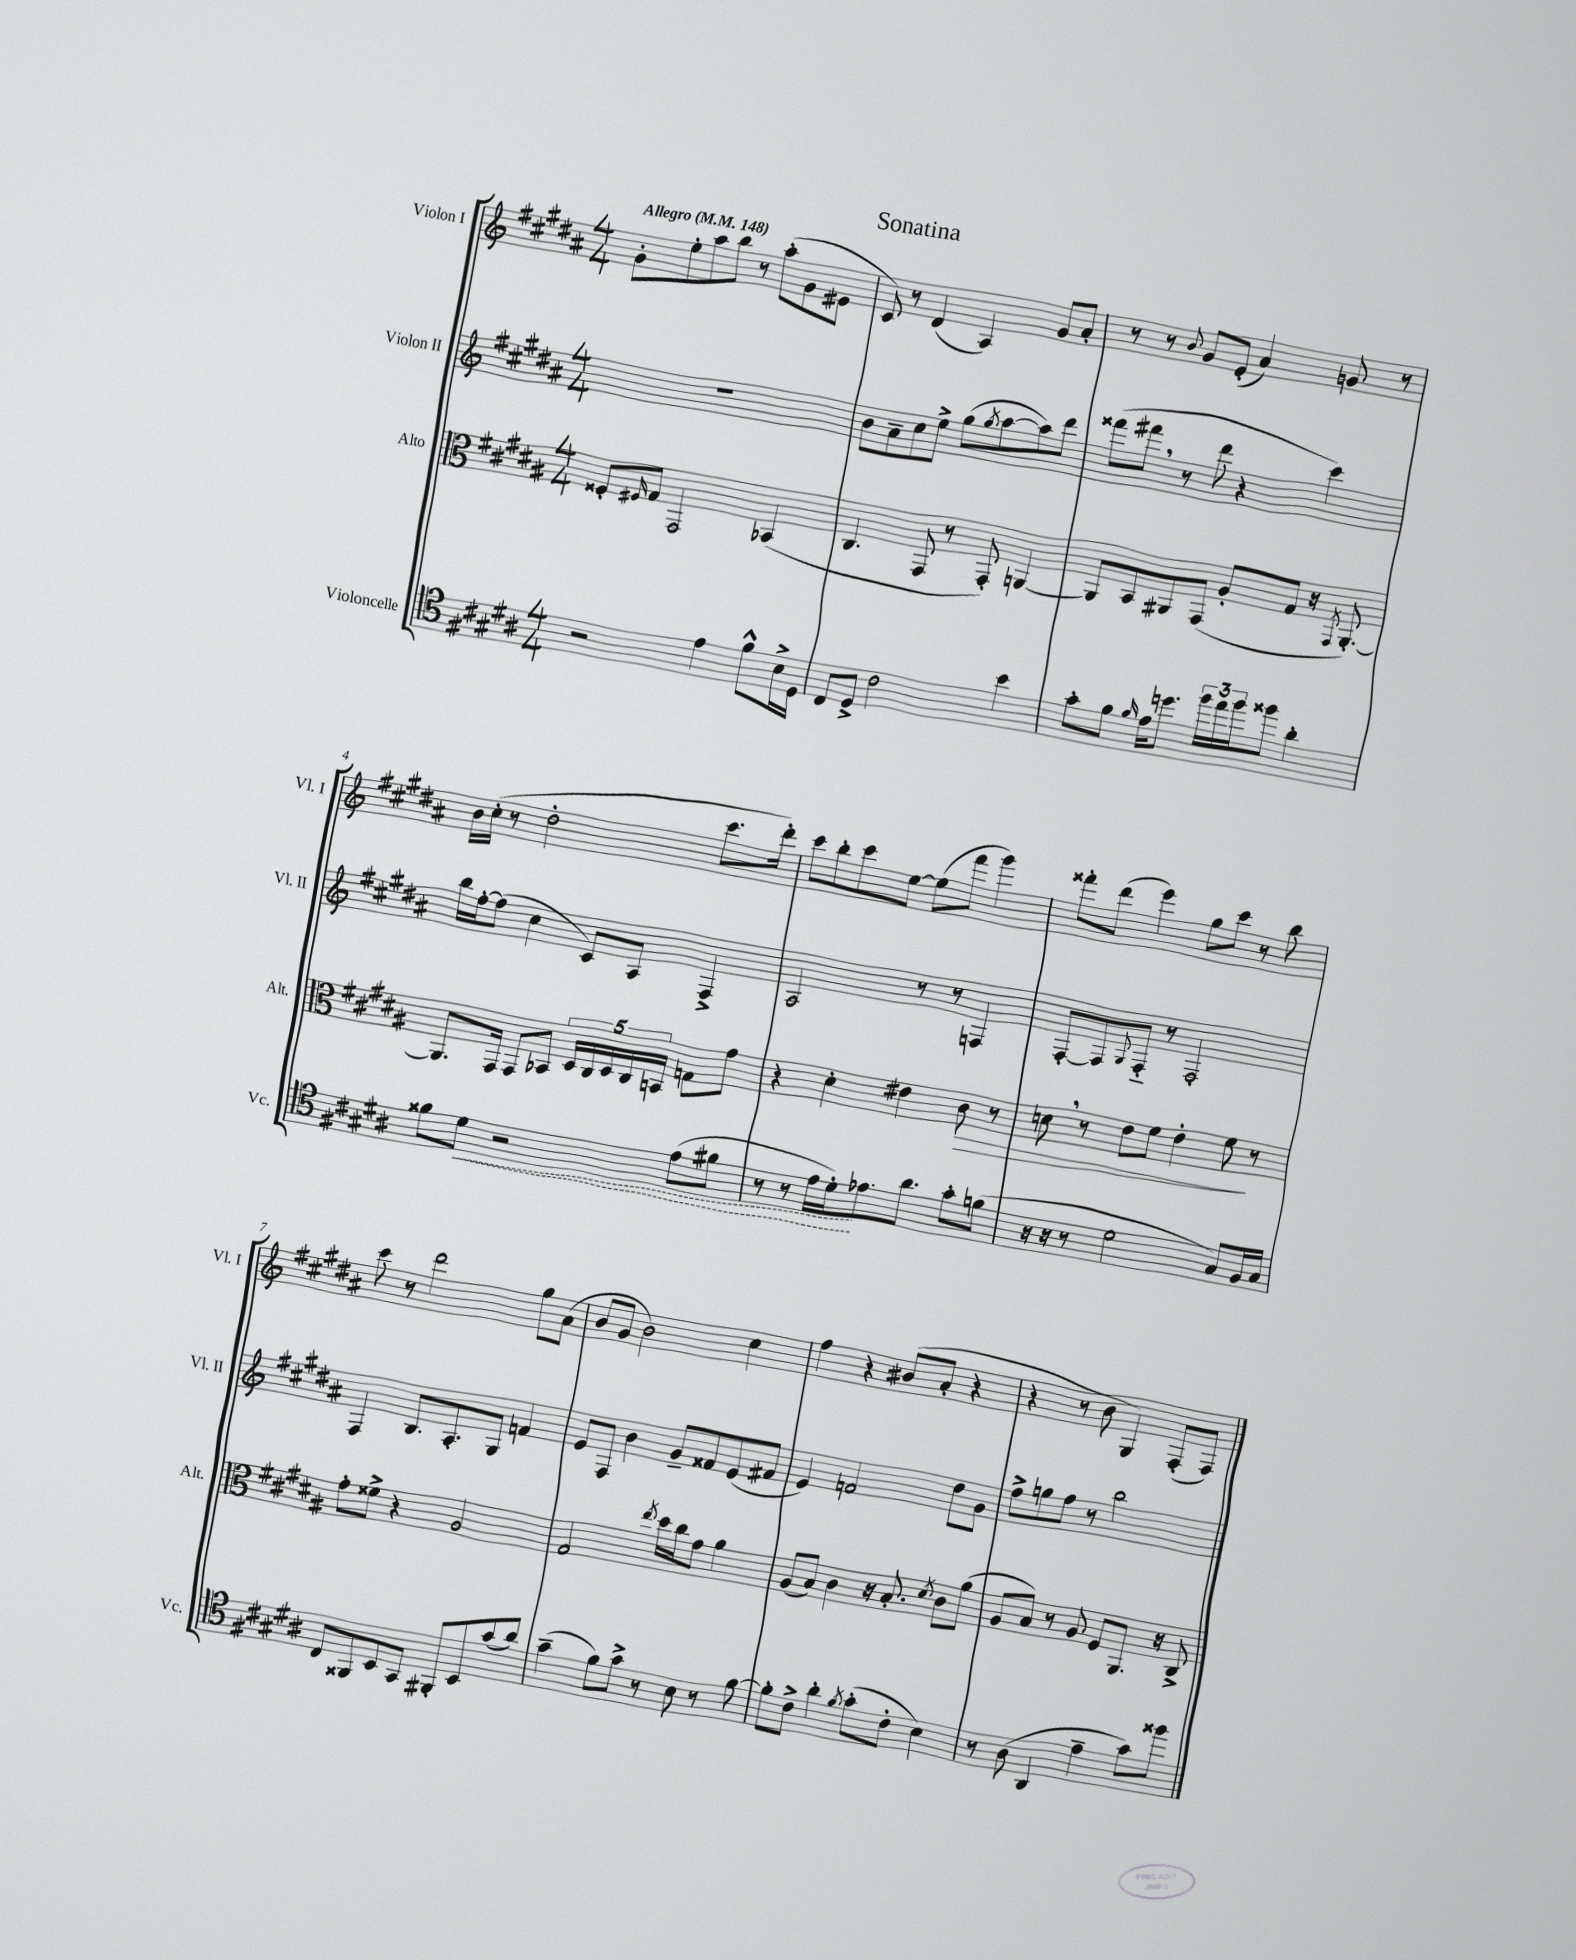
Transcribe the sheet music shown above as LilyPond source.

\header { title = "Sonatina" }
<<
\new StaffGroup <<
\new Staff = "s0" \with { instrumentName = "Violon I" shortInstrumentName = "Vl. I" } {
    \clef treble \key b \major \numericTimeSignature \time 4/4 \tempo "Allegro" 4 = 148
    gis'8-. e''8-. ais''8 b''8 r8 ais''8-.( gis'8 eis'8 |
    cis'8) r8 dis'4( ais4) gis'8 ais'8-. |
    r8 r8 \appoggiatura { b'8 } gis'8 e'8-.( ais'4) g'8 r8 |
    b'16 cis''16-.( r8 dis''2-. cis'''8. dis'''16-.) |
    cis'''8 b''8-. cis'''8 e''8~ e''8( fis'''8 gis'''4) |
    fisis'''8-. dis'''8( e'''4) gis''8 cis'''8 r8 b''8 |
    cis'''8 r8 dis'''2 gis''8 ais'8( |
    b'8 gis'8 b'2) cis''4 |
    fis''4 r4 bis'8( ais'8-. r4 |
    r4 r8 b'8 gis4) fis8-.( fis8) \bar "|." |
}
\new Staff = "s1" \with { instrumentName = "Violon II" shortInstrumentName = "Vl. II" } {
    \clef treble \key b \major \numericTimeSignature \time 4/4
    R1 |
    b'8 ais'8-- cis''8 e''8-> gis''8( \acciaccatura { gis''8 } ais''8~ ais''8) dis'''8 |
    fisis'''8( fis'''8 \breathe r8 dis'''8 r4 cis'''4) |
    b''16 fis''16~-. fis''8( cis''4 cis'8) ais8 fis4-> |
    ais2 r8 r8 f4 |
    fis8~-. fis8 \appoggiatura { gis8 } fis8-_ r8 fis2-. |
    fis4 b8. ais8.-. gis8 f'4 |
    e'8 fis8 b'4 gis'8-- fisis'8 e'8( fis'8 |
    e'4) f'2 dis''8 gis'8 |
    fis''8-> g''8 fis''8 r8 b''2 \bar "|." |
}
\new Staff = "s2" \with { instrumentName = "Alto" shortInstrumentName = "Alt." } {
    \clef alto \key b \major \numericTimeSignature \time 4/4
    fisis8-. \grace { fis16 } gis8 gis,2 bes,4( |
    cis4. gis,8 r8 gis,8-.) a,4~ |
    a,8 b,8 ais,8 gis,8( ais8-. gis8 r16 \acciaccatura { gis,8 } ais,8.~-.) |
    ais,8. gis,16 gis,8 bes,8 \tuplet 5/4 { dis16 cis16 dis16 cis16 b,16 } g8 gis'8 |
    r4 dis'4-. eis'4 cis'8\> r8 |
    d'8 \breathe r8 e'8 fis'8 e'4-. fis'8\! r8 |
    gis'8-. fisis'8-> r4 ais2 |
    gis2 \acciaccatura { e''8 } dis''16 cis''16 gis'8 ais'4 |
    ais8( b8) cis'4 r16 b8.-. \acciaccatura { dis'8 } cis'8 ais'8( |
    ais8 b8) r8 ais8 fis8 ais,8. r16 cis8-> \bar "|." |
}
\new Staff = "s3" \with { instrumentName = "Violoncelle" shortInstrumentName = "Vc." } {
    \clef tenor \key b \major \numericTimeSignature \time 4/4
    r2 e'4 fis'8-^ b16-> dis16 |
    cis8 dis8-> cis'2 b'4 |
    gis'8-. fis'8 \grace { fis'16 } e'16 d''8. \tuplet 3/2 { fis''16 e''16 fis''16 } fisis''8 ais'4-. |
    fisis'8 \once \override Hairpin.style = #'dashed-line dis'8\< r2 e'8( fis'8 |
    r8 r8 e'16 dis'16-.\!) ees'8. ais'8. gis'8-. f'8( |
    r16 r16 r8 dis'2 gis8) fis16 gis16 |
    cis8 fisis,8 b,8 gis,8 fis,8-. b,8 gis'8( ais'8) |
    gis'4--( fis'8) gis'8-> r8 b8 r8 fis'8~ |
    fis'8-. cis'8-> ais'4-. \acciaccatura { fis'8 } gis'8-.( cis'8-. b4) |
    r8 ais8( ais,4 e'4-- gis'8) fisis''8 \bar "|." |
}
>>
>>
